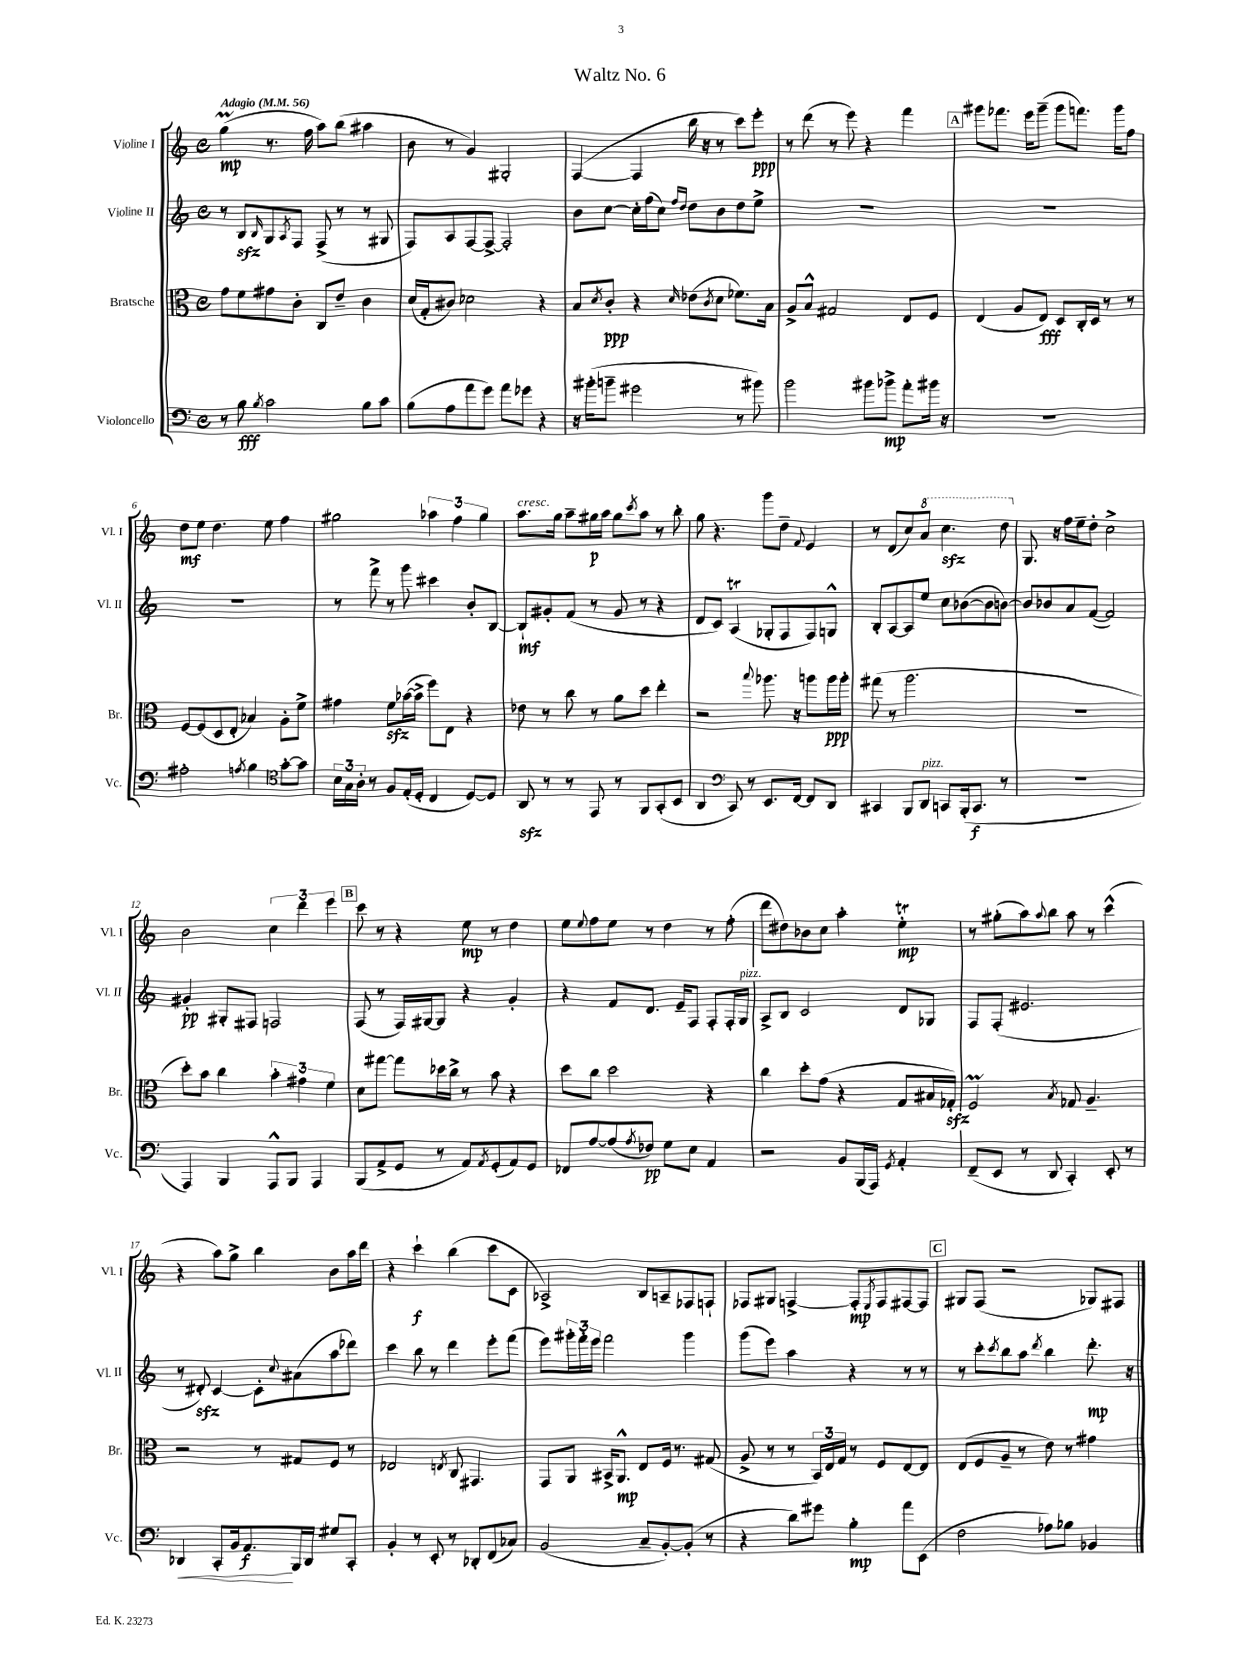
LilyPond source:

\header { title = "Waltz No. 6" }
<<
\new StaffGroup <<
\new Staff = "s0" \with { instrumentName = "Violine I" shortInstrumentName = "Vl. I" } {
    \clef treble \key c \major \defaultTimeSignature \time 4/4 \tempo "Adagio" 4 = 56
    g''4\prall\mp( r8. f''16 a''8) b''8( ais''4 |
    b'8 r8 g'4) gis2-. |
    f4~( f4 b''16 r16 r8 c'''8) e'''8-.\ppp |
    r8 d'''8( r8 e'''8) r4 f'''4 |
    \mark \markup { \box "A" } gis'''8 fes'''8. e'''16 gis'''8--( gis'''8 f'''8.) gis'''16 f''8 |
    d''8\mf e''8 d''4. e''8 f''4 |
    gis''2 \tuplet 3/2 { aes''4 f''4 gis''4 } |
    a''8.^\markup { \italic "cresc." } g''16 a''8-- gis''16\p a''16 gis''8 \acciaccatura { c'''8 } a''8 r8 b''8-. |
    g''8 r4. g'''8 d''8-- \appoggiatura { f'8 } e'4 |
    r8 d'8( c''8) \ottava #1 a''8 c'''4.\sfz d'''8 \ottava #0 |
    g8. r16 f''16 e''16-- d''8-. c''2-> |
    b'2 \tuplet 3/2 { c''4 d'''4 e'''4 } |
    \mark \markup { \box "B" } c'''8 r8 r4 e''8\mp r8 d''4 |
    e''8 \appoggiatura { e''8 } f''8 e''8 r8 d''4 r8 f''8-.( |
    d'''8 dis''8) bes'8 c''8 a''4-. e''4-.\trill\mp |
    r8 gis''8-.( a''8) \appoggiatura { a''8 } b''8 a''8 r8 c'''4-^( |
    r4 a''8) g''8-> b''4 b'8 a''16 d'''16 |
    r4 c'''4-!\f b''4( c'''8 c'8 |
    aes2->) b8 a8-- fes8 f8-! |
    fes8 gis8 f4~-> f8-.\mp \acciaccatura { e8 } f8 fis8~ fis8 |
    \mark \markup { \box "C" } gis8 f8( r2 ges8) fis8 \bar "|." |
}
\new Staff = "s1" \with { instrumentName = "Violine II" shortInstrumentName = "Vl. II" } {
    \clef treble \key c \major \defaultTimeSignature \time 4/4
    r8 b8\sfz \grace { b16 } g8 \acciaccatura { a8 } f8 f8->( r8 r8 gis8 |
    f8) a8 f8~ f8~-> f2-. |
    b'8 c''8~ c''16-. f''16( c''8) \grace { f''16 d''16 } d''8 b'8 d''8 e''8-> |
    R1 |
    \mark \markup { \box "A" } R1 |
    R1 |
    r8 f'''8-> r8 g'''8 cis'''4 b'8-. b8~ |
    b8-!\mf gis'8-. f'8( r8 gis'8 r8 r4 |
    d'8 c'8) a4\trill( ges8-. f8 f8) g8-^ |
    b8-. a8~ a8 e''8 c''8 bes'8~( bes'8 b'8~) |
    b'8 bes'8 a'8 f'8~( f'2) |
    gis'4-.\pp gis8-. fis8 f2 |
    \mark \markup { \box "B" } f8( r8 f16) gis16~ gis8 r4 g'4-. |
    r4 f'8 d'8. e'16-- f8 f8-. f16-. g16^\markup { \italic "pizz." } |
    a8-> b8 c'2 d'8 ges8 |
    f8 f8-.( eis'2. |
    r8 dis'8-.\sfz) c'4~ c'8-. \appoggiatura { c''8 } ais'8( a''8 des'''8) |
    c'''4 b''8 r8 d'''4 e'''8-. f'''8( |
    e'''8) \tuplet 3/2 { gis'''16-. f'''16-. e'''16 } f'''2 gis'''4 |
    g'''8( e'''8) a''4 r4 r8 r8 |
    \mark \markup { \box "C" } r8 c'''8-. \acciaccatura { c'''8 } b''8 a''8 \acciaccatura { d'''8 } b''4 d'''8.-.\mp r16 \bar "|." |
}
\new Staff = "s2" \with { instrumentName = "Bratsche" shortInstrumentName = "Br." } {
    \clef alto \key c \major \defaultTimeSignature \time 4/4
    g'8 f'8 gis'8 c'8-. c8 e'8-- c'4 |
    d'16( g16-. cis'8) des'2 r4 |
    b8 \acciaccatura { d'8 } c'8-.\ppp r4 \grace { d'16 } ees'8( \acciaccatura { c'8 } d'8 fes'8.) b16 |
    a8-> b8-^ gis2 e8 f8 |
    \mark \markup { \box "A" } e4( a8 e8\fff) d8 c16-. d16 r8 r8 |
    f8~ f8( d8 e8-. bes4) a8-. f'8-> |
    gis'4 f'8\sfz bes'16~( bes'16-> f''8) e8 r4 |
    ees'8 r8 c''8 r8 a'8 d''8 e''4-. |
    r2 \appoggiatura { b''8 } aes''8. r16 a''8 a''16\ppp a''16-. |
    gis''8( r8 a''2. |
    R1 |
    d''8-.) b'8 c''4 \tuplet 3/2 { b'4-. gis'4 f'4 } |
    \mark \markup { \box "B" } d'8 gis''8~ gis''8 des''16 c''16-> r8 b'8 r4 |
    d''8 c''8 d''2 r4 |
    c''4 d''8-. g'8( r4 g8 bis16 ges16-.\sfz) |
    f2\prall \acciaccatura { b8 } ges8 a4.-- |
    r2 r8 gis8 f8 r8 |
    ees2 \acciaccatura { e8 } c8 gis,4. |
    g,8 a,8 bis,16-> a,8.-^\mp e8 f16 r8. gis8( |
    a8-> r8 r8 \tuplet 3/2 { b,16) e16 g16 } r8 f8 e8~ e8 |
    \mark \markup { \box "C" } e8( f8 a8-- r8 e'8) r8 gis'4 \bar "|." |
}
\new Staff = "s3" \with { instrumentName = "Violoncello" shortInstrumentName = "Vc." } {
    \clef bass \key c \major \defaultTimeSignature \time 4/4
    r8 b8\fff \acciaccatura { b8 } c'2 b8 c'8 |
    b8( a8 a'8 g'8) a'8 ges'8 r4 |
    r16 bis'16-.( b'8-- gis'2 r8 bis'8) |
    b'2 bis'8 bes'8->\mp a'8-. bis'16 r16 |
    \mark \markup { \box "A" } R1 |
    ais2-. \acciaccatura { a8 } b4 \clef tenor g'8~-. g'8 |
    \tuplet 3/2 { b16 g16 a16-. } r8 f8 e16-.( d16-. c4 d8~) d8 |
    a,8\sfz r8 r8 e,8 r8 f,8 g,8-.( b,8 |
    a,4 \clef bass c,8) r8 e,8. f,16~ f,8 d,8 |
    cis,4 b,,8 d,8^\markup { \italic "pizz." } c,8 b,,16-.( c,8.\f r8 |
    R1 |
    a,,4) b,,4 a,,8-^ b,,8 a,,4 |
    \mark \markup { \box "B" } b,,8( a,8-> g,8 r8 a,8) \acciaccatura { a,8 } g,8-.( a,8) g,8 |
    fes,8 a8~ a8( \acciaccatura { a8 } fes8\pp) g8 e8 a,4 |
    r2 b,8 b,,16( a,,16) \acciaccatura { g,8 } a,4-. |
    f,8--( e,8 r8 d,8 c,4-.) e,8-. r8 |
    des,4\< c,8-. b,16 a,8.\f\! b,,16 des,16 gis8 c,8-. |
    b,4-. r8 e,8-. r8 des,8-. f,8( ces8) |
    b,2( c8-- b,8~-.) b,8-.( r8 |
    r4 d'8) gis'8 b4-.\mp a'8 e,8( |
    \mark \markup { \box "C" } f2 aes8) bes8 bes,4 \bar "|." |
}
>>
>>
